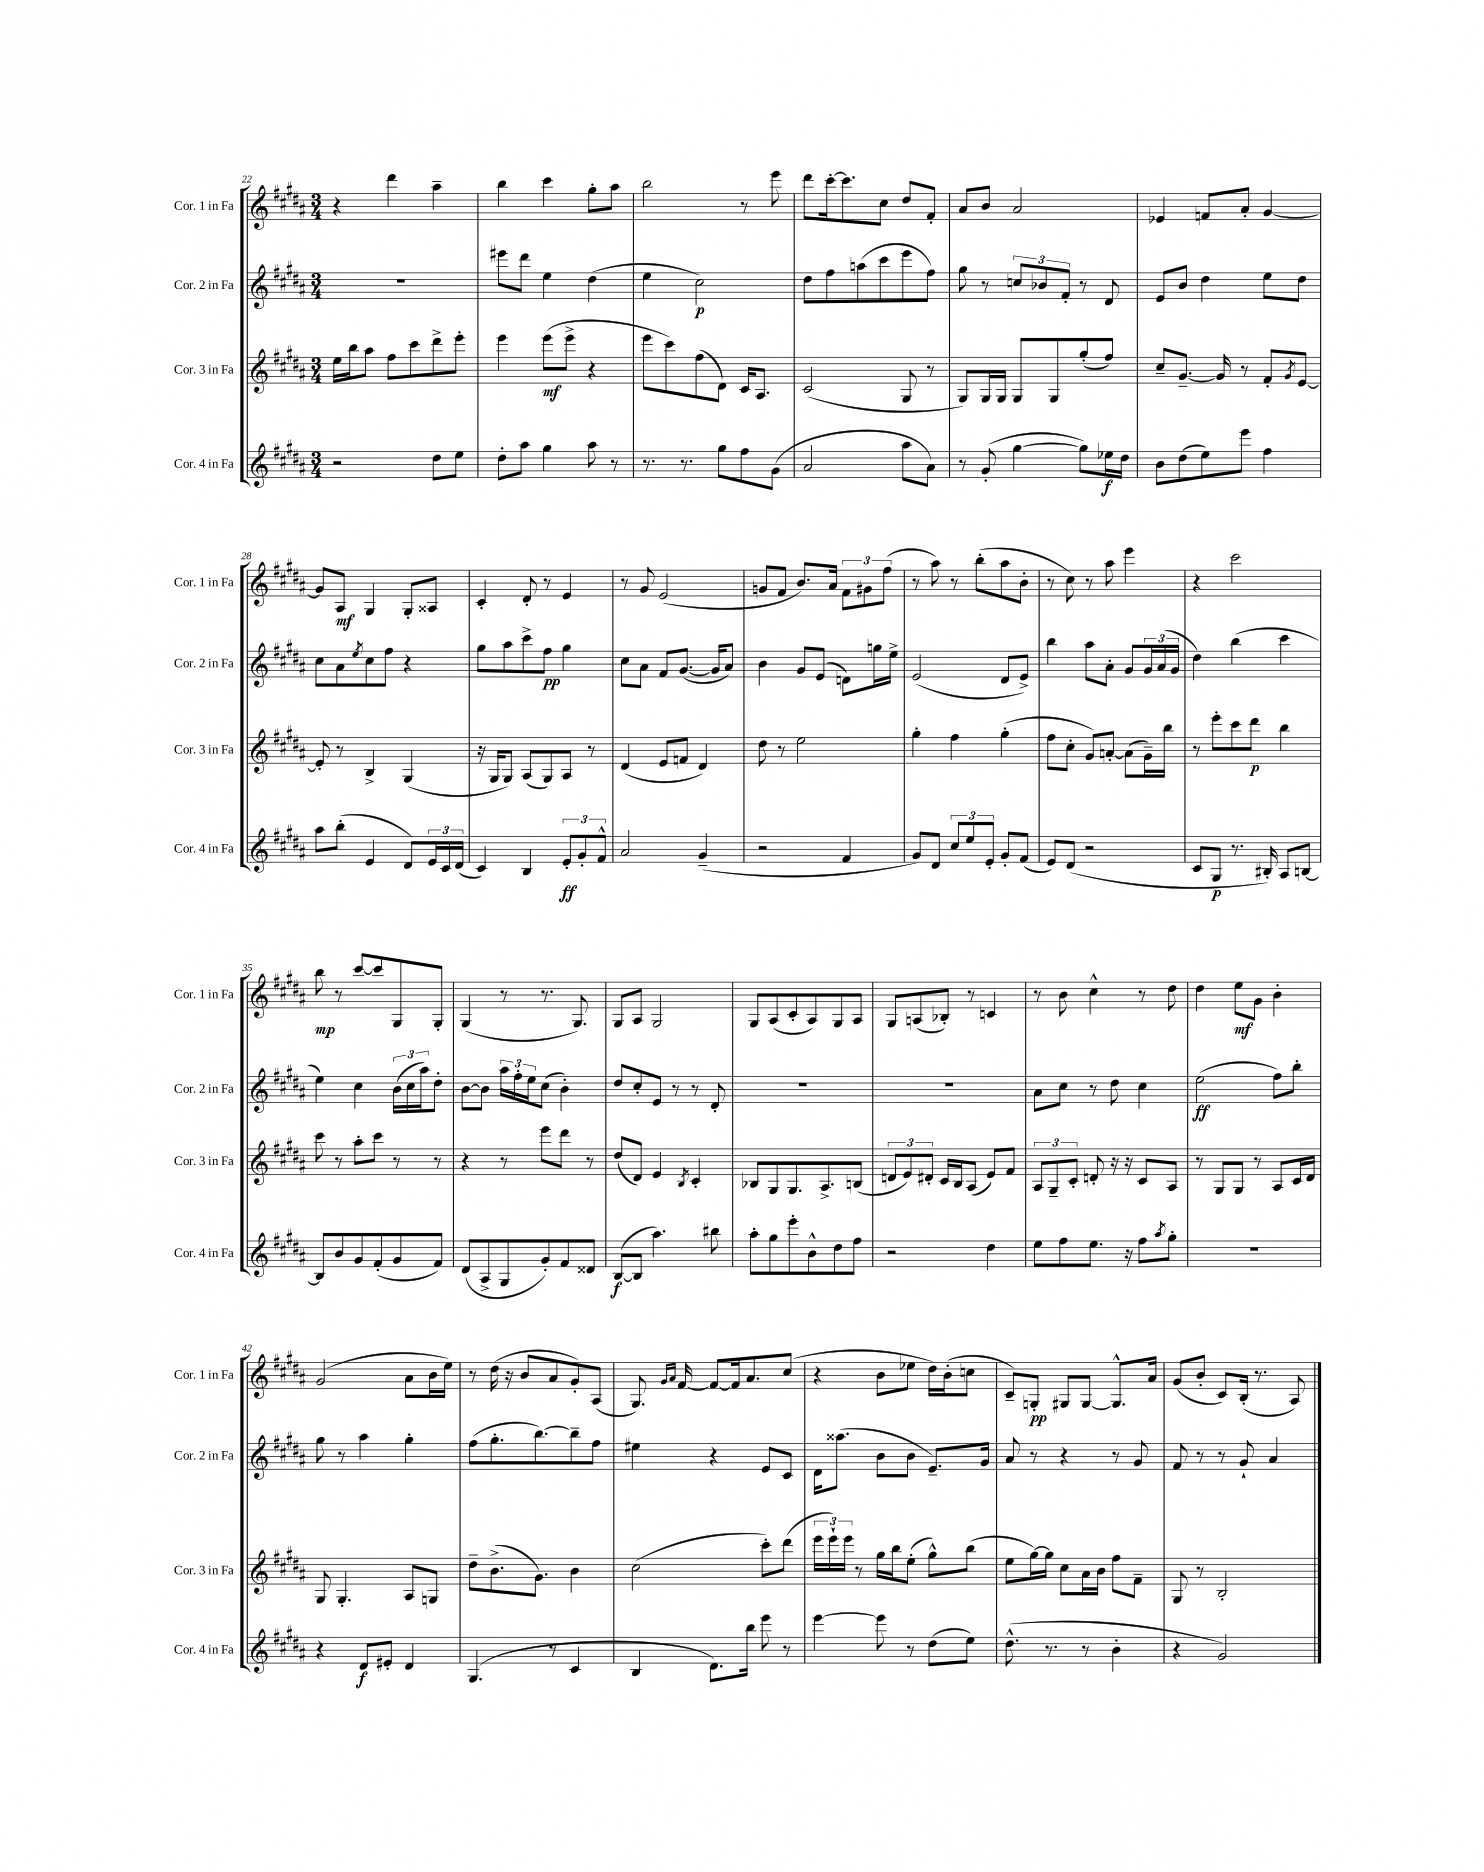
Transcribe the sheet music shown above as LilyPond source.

<<
\new StaffGroup <<
\new Staff = "s0" \with { instrumentName = "Cor. 1 in Fa" shortInstrumentName = "Cor. 1 in Fa" } {
    \clef treble \key b \major \numericTimeSignature \time 3/4
    r4 dis'''4 ais''4-- |
    b''4 cis'''4 gis''8-. ais''8 |
    b''2 r8 e'''8 |
    dis'''8 cis'''16~-. cis'''8. cis''8 dis''8 fis'8-. |
    ais'8 b'8 ais'2 |
    ees'4 f'8 ais'8-. gis'4~ |
    gis'8 ais8\mf gis4 gis8-. aisis8 |
    cis'4-. dis'8-. r8 e'4 |
    r8 gis'8 e'2( |
    g'8 fis'8 b'8.) ais'16 \tuplet 3/2 { fis'8 gis'8 fis''8( } |
    r8 ais''8) r8 b''8-.( ais''8 b'8-. |
    r8 cis''8) r8 ais''8 e'''4 |
    r4 cis'''2 |
    b''8\mp r8 cis'''8~ cis'''8 gis8 gis8-. |
    gis4( r8 r8. gis8.) |
    gis8 ais8 gis2 |
    gis8 ais8( cis'8-. ais8) gis8 ais8 |
    gis8 a8( bes8-.) r8 c'4 |
    r8 b'8 cis''4-^ r8 dis''8 |
    dis''4 e''8\mf gis'8 b'4-. |
    gis'2( ais'8 b'16 e''16) |
    r8 dis''16( r16 b'8 ais'8 gis'8-.) ais8( |
    gis8.) \grace { gis'16 ais'16 } fis'16~ fis'8~ fis'16 ais'8. cis''8( |
    r4 b'8 ees''8 dis''16) b'16-.( c''8 |
    cis'8--) g8-.\pp gis8 gis8~ gis8.-^ ais'16 |
    gis'8( b'8-. cis'8) b16-.( r8. ais8) \bar "|." |
}
\new Staff = "s1" \with { instrumentName = "Cor. 2 in Fa" shortInstrumentName = "Cor. 2 in Fa" } {
    \clef treble \key b \major \numericTimeSignature \time 3/4
    R2. |
    eis'''8 dis'''8 e''4 dis''4( |
    e''4 cis''2\p) |
    dis''8 fis''8 a''8( cis'''8 e'''8 fis''8) |
    gis''8 r8 \tuplet 3/2 { c''8 bes'8 fis'8-. } r8 dis'8 |
    e'8 b'8 dis''4 e''8 dis''8 |
    cis''8 ais'8 \acciaccatura { e''8 } cis''8 fis''8 r4 |
    gis''8 ais''8 cis'''8-> fis''8\pp gis''4 |
    cis''8 ais'8 fis'8 gis'8.~( gis'16 ais'8) |
    b'4 gis'8 e'8( d'8) g''16 e''16-> |
    e'2( dis'8 e'8->) |
    b''4 ais''8 ais'8-. gis'8 \tuplet 3/2 { gis'16 ais'16( gis'16 } |
    dis''4) b''4( cis'''4 |
    e''4) cis''4 \tuplet 3/2 { b'16( cis''16 ais''16) } dis''8-. |
    b'8~ b'8 \tuplet 3/2 { ais''16 fis''16-. e''16 } cis''8( b'4-.) |
    dis''8 cis''8-. e'8 r8 r8 dis'8-. |
    R2. |
    R2. |
    ais'8 cis''8 r8 dis''8 cis''4 |
    e''2\ff( fis''8) b''8-. |
    gis''8 r8 ais''4 gis''4-. |
    fis''8( gis''8.-. b''8.~) b''8-- fis''8 |
    eis''4 r4 e'8 cis'8 |
    dis'16 aisis''8.( b'8 b'8 e'8.--) gis'16 |
    ais'8 r8 r4 r8 gis'8 |
    fis'8 r8 r8 gis'8-! ais'4 \bar "|." |
}
\new Staff = "s2" \with { instrumentName = "Cor. 3 in Fa" shortInstrumentName = "Cor. 3 in Fa" } {
    \clef treble \key b \major \numericTimeSignature \time 3/4
    e''16 b''16 ais''8 fis''8 cis'''8 dis'''8-> e'''8-. |
    e'''4 e'''8\mf( e'''8-> r4 |
    e'''8 cis'''8) fis''8( dis'8) cis'16 ais8. |
    cis'2( gis8 r8 |
    gis8) gis16 gis16 gis8 gis8 gis''8-.( fis''8) |
    cis''8-- gis'8.~-- gis'16 r8 fis'8-. \acciaccatura { gis'8 } e'8~ |
    e'8-. r8 b4-> gis4( |
    r16 gis16 gis8) ais8( gis8) ais8 r8 |
    dis'4( e'8 f'8 dis'4) |
    dis''8 r8 e''2 |
    gis''4-. fis''4 gis''4-.( |
    fis''8 cis''8-. gis'8) a'8~-. a'8( gis'16--) b''16 |
    r8 e'''8-. cis'''8 dis'''8\p b''4 |
    cis'''8 r8 ais''8-. cis'''8 r8 r8 |
    r4 r8 e'''8 dis'''8 r8 |
    dis''8( dis'8) e'4 \acciaccatura { b8 } cis'4-. |
    bes8 gis8 gis8. ais8.-> b8( |
    \tuplet 3/2 { d'8 e'8) dis'8-. } cis'16 b16 ais8( e'8) fis'8 |
    \tuplet 3/2 { ais8 gis8-- cis'8-. } d'8-. r16 r16 cis'8 ais8 |
    r8 gis8 gis8 r8 ais8 cis'16 dis'16 |
    gis8 gis4.-. ais8 g8 |
    dis''8-- b'8.->( gis'8.) b'4 |
    cis''2( cis'''8-.) dis'''8( |
    \tuplet 3/2 { e'''16 e'''16-!) e'''16 } r8 gis''16 b''16 e''8-.( gis''8-^) b''8( |
    e''8 gis''16~) gis''16 cis''8 ais'16 b'16 fis''8 fis'8-- |
    gis8 r8 b2-. \bar "|." |
}
\new Staff = "s3" \with { instrumentName = "Cor. 4 in Fa" shortInstrumentName = "Cor. 4 in Fa" } {
    \clef treble \key b \major \numericTimeSignature \time 3/4
    r2 dis''8 e''8 |
    dis''8-. ais''8 gis''4 ais''8 r8 |
    r8. r8. gis''8 fis''8 gis'8( |
    ais'2 ais''8 ais'8) |
    r8 gis'8-.( gis''4~ gis''8) ees''16\f dis''16 |
    b'8 dis''8( e''8) e'''8 fis''4 |
    ais''8 b''8-.( e'4 dis'8) \tuplet 3/2 { e'16 cis'16 dis'16( } |
    cis'4) b4 \tuplet 3/2 { e'8-.\ff gis'8-. fis'8-^ } |
    ais'2 gis'4--( |
    r2 fis'4 |
    gis'8) dis'8 \tuplet 3/2 { cis''8 e''8 e'8-. } gis'8-. fis'8( |
    e'8) dis'8( r2 |
    cis'8 gis8\p r8. bis16-.) ais8 b8~ |
    b8 b'8 gis'8 fis'8-.( gis'8 fis'8) |
    dis'8( ais8-> gis8 gis'8-.) fis'8 disis'8 |
    b8~\f( b8 ais''4.) bis''8 |
    ais''8-. gis''8 e'''8-. b'8-^ dis''8 fis''8 |
    r2 dis''4 |
    e''8 fis''8 e''8. r16 fis''8 \acciaccatura { ais''8 } gis''8-. |
    R2. |
    r4 dis'8\f eis'8-. dis'4 |
    gis4.( r8 cis'4 |
    b4 dis'8.) b''16 e'''8 r8 |
    e'''4~ e'''8 r8 dis''8( e''8) |
    dis''8.-^( r8. r8 b'4-. |
    r4 gis'2) \bar "|." |
}
>>
>>
\layout { \context { \Score currentBarNumber = #22 } }
